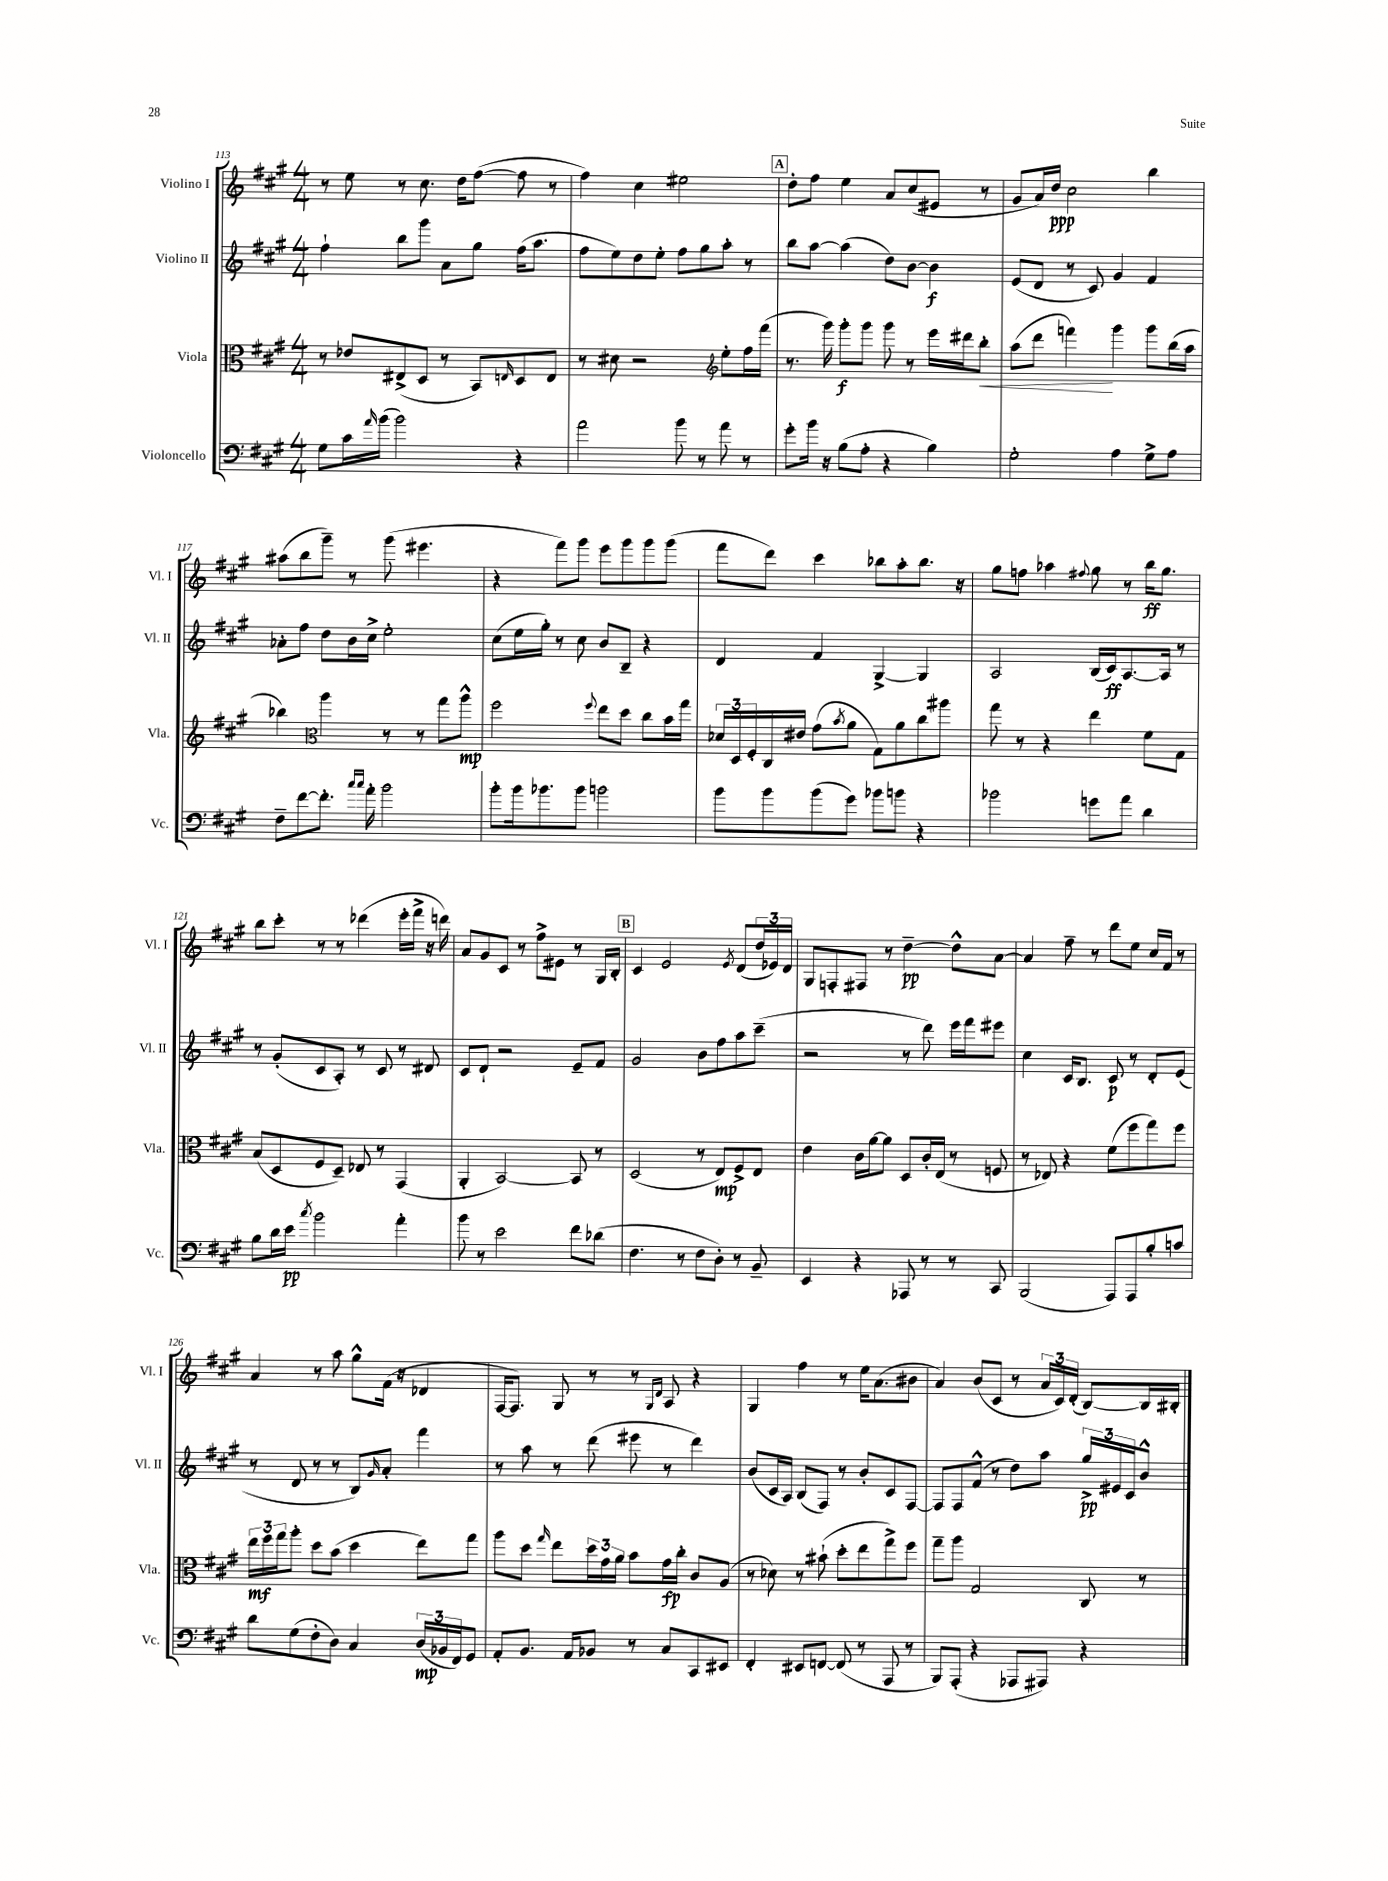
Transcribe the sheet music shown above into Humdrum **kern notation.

**kern	**kern	**kern	**kern
*staff4	*staff3	*staff2	*staff1
*clefF4	*clefC3	*clefG2	*clefG2
*k[f#c#g#]	*k[f#c#g#]	*k[f#c#g#]	*k[f#c#g#]
*M4/4	*M4/4	*M4/4	*M4/4
8G#	8r	4ff#`	8r
16c#	8e-	.	8ee
16qqa	.	.	.
(16b	.	.	.
2b)	(8E#^	8bb	8r
.	8D	8ggg#	8.cc#
.	8r	8a	.
.	.	.	16dd
.	8BB)	8gg#	([8ff#
.	16qqE	.	.
4r	8D	(16ff#	8ff#]
.	.	8.aa	.
.	8E	.	8r
=	=	=	=
2a	8r	8ff#	4ff#)
.	8d#	8ee)	.
.	2r	8dd	4cc#
.	.	8ee'	.
8b	.	8ff#	2ee#
8r	.	8gg#	.
*	*clefG2	*	*
8a	8ee'	8aa'	.
8r	16ff#	8r	.
.	(16fff#	.	.
=	=	=	=
8g#'	8.r	8bb	8dd'
16b	.	[8aa	8ff#
16r	16ggg#)	.	.
(8B	8ggg#'	(4aa]	4ee
8A'	8ggg#	.	.
4r	8ggg#	8dd)	8a
.	8r	[8b	(8cc#
4B)	16eee	4b]	8e#
.	16ddd#	.	.
.	8bb'	.	8r
=	=	=	=
2G#'	(8aa	(8e	8g#
.	8ddd	8d	16a)
.	.	.	16dd
.	4fff)	8r	2cc#
.	.	8c#)	.
4A	4ggg#	4g#	.
8G#^	8ggg#	4f#	4bb
8A	(16bb	.	.
.	16aa	.	.
=	=	=	=
8F#~	4bb-)	8a-'	(8aa#
[8f#	.	8ff#	8bb
*	*clefC3	*	*
8.f#']	4aa	8dd	8ggg#~)
.	.	16b	8r
16qqcc#	.	.	.
16qqcc#	.	.	.
16a'	.	16cc#^	.
2b	8r	2ee'	(8ggg#
.	8r	.	4.eee#
.	8gg#	.	.
.	8aa^^	.	.
=	=	=	=
8b'	2ff#	(8cc#	4r
16b	.	16ee	.
8.b-	.	16gg#')	.
.	.	8r	8fff#)
8b-	.	8cc#	8ggg#
.	8qqff#	.	.
2b	8ee	8b	8eee
.	8dd	8B~	8ggg#
.	8cc#	4r	8ggg#
.	16b	.	(8ggg#
.	16gg#	.	.
=	=	=	=
8b	24d-	4d	8fff#
.	24D	.	.
.	24F#'	.	.
8b	16C#	.	8ddd)
.	16e#	.	.
(8b	(8g#	4f#	4ccc#
.	8qb	.	.
8g#)	8a	.	.
8b-	8G#)	[4G#^	8bb-
8b	8a	.	8aa'
4r	8cc#	4G#]	8.bb-
.	8aa#	.	.
.	.	.	16r
=	=	=	=
2b-	8gg#	2A	8gg#
.	8r	.	8ff
.	4r	.	4aa-
.	.	.	8qqff#
8g	4ee	(16B	8gg#
.	.	16c#)	.
8a	.	[8.A	8r
4d	8f#	.	16bb
.	.	16A]	8.gg#
.	8G#	8r	.
=	=	=	=
8B	(8B	8r	8bb
16d	8D	(8g#'	8ccc#'
16e	.	.	.
8qcc#	.	.	.
2b	8F#	8c#	8r
.	8D~)	8A')	8r
.	8E-	8r	(4ddd-
.	8r	8c#	.
4a'	(4GG#	8r	16eee'
.	.	.	16fff#^
.	.	8d#	16r
.	.	.	16ddd)
=	=	=	=
8b	4AA'	8c#	8a
8r	.	8d`	8g#
2e	[2BB)	2r	8c#
.	.	.	8r
.	.	.	8ff#^
.	.	.	8e#
8f#	8BB]	8e~	8r
(8d-	8r	8f#	16G#
.	.	.	16B'
=	=	=	=
4.F#	(2D	2g#	4c#
.	.	.	2e
8r	.	.	.
8F#	8r	8b	.
8D')	8E)	8ff#	.
.	.	.	8qe
8r	8F#^	8aa	(8d
8BB~	8E	(8ccc#~	24dd
.	.	.	24e-)
.	.	.	24d
=	=	=	=
4EE	4e	2r	8G#
.	.	.	8F'
4r	16c#	.	8F#
.	[16a	.	.
.	8a]	.	8r
8AAA-	8D	8r	[4dd~
8r	16c#'	8ddd)	.
.	(16E	.	.
8r	8r	16eee	8dd^^]
.	.	16fff#	.
8CC#	8F	8eee#	[8a
=	=	=	=
(2BBB	8r	4cc#	4a]
.	8E-)	.	.
.	4r	16c#	8ff#~
.	.	8.B	.
.	.	.	8r
8AAA)	(8f#	8c#	8ddd
8AAA	8ff#	8r	8ee
8B'	8gg#)	8d'	16cc#
.	.	.	16f#
8c	8ff#	(8e	8r
=	=	=	=
8d	24ee	8r	4a
.	24ff#	.	.
.	24gg#	.	.
(8G#	8aa'	8d	.
8F#'	8dd	8r	8r
8D)	(8b	8r	8aa
4C#	4dd	8B)	8gg#^^
.	.	16qqg#	.
.	.	8a'	(16f#
.	.	.	16r
(24D	8ee)	4fff#	4d-
24BB-	.	.	.
24FF#)	.	.	.
8GG#	8gg#	.	.
=	=	=	=
8AA'	8aa	8r	[16F#
.	.	.	8.F#])
8.BB	8dd	8aa	.
.	16qqgg#	.	.
.	8ee	8r	8G#
16AA	.	.	.
8BB-	24dd	(8ddd	8r
.	24g#	.	.
.	24a	.	.
8r	8b	8eee#	8r
.	.	.	16qqG#
.	.	.	16qqd
8C#	16g#	8r	8A
.	16cc#'	.	.
8CC#	8c#	4ddd)	4r
8EE#	(8A	.	.
=	=	=	=
4FF#'	8r	(8b	4G#
.	8d-)	16c#	.
.	.	16A)	.
8EE#	8r	(8B	4ff#
[8FF	(8b#`	8F#)	.
(8FF]	8dd'	8r	8r
8r	8ee	8b'	16ee
.	.	.	(8.a
8AAA	8gg#^)	8c#	.
8r	8ff#	[8F#	8b#
=	=	=	=
8BBB)	8gg#~	8F#]	4a)
(8AAA'	8aa	8F#	.
4r	2G#	(8f#^^	(8b
.	.	8r	8c#
8AAA-	.	8dd)	8r
8AAA#)	.	8aa	24a
.	.	.	24c#)
.	.	.	(24d'
4r	8C#	24gg#^	[8B)
.	.	24e#	.
.	.	24c#	.
.	8r	8b^^	16B]
.	.	.	16B#'
==	==	==	==
*-	*-	*-	*-
